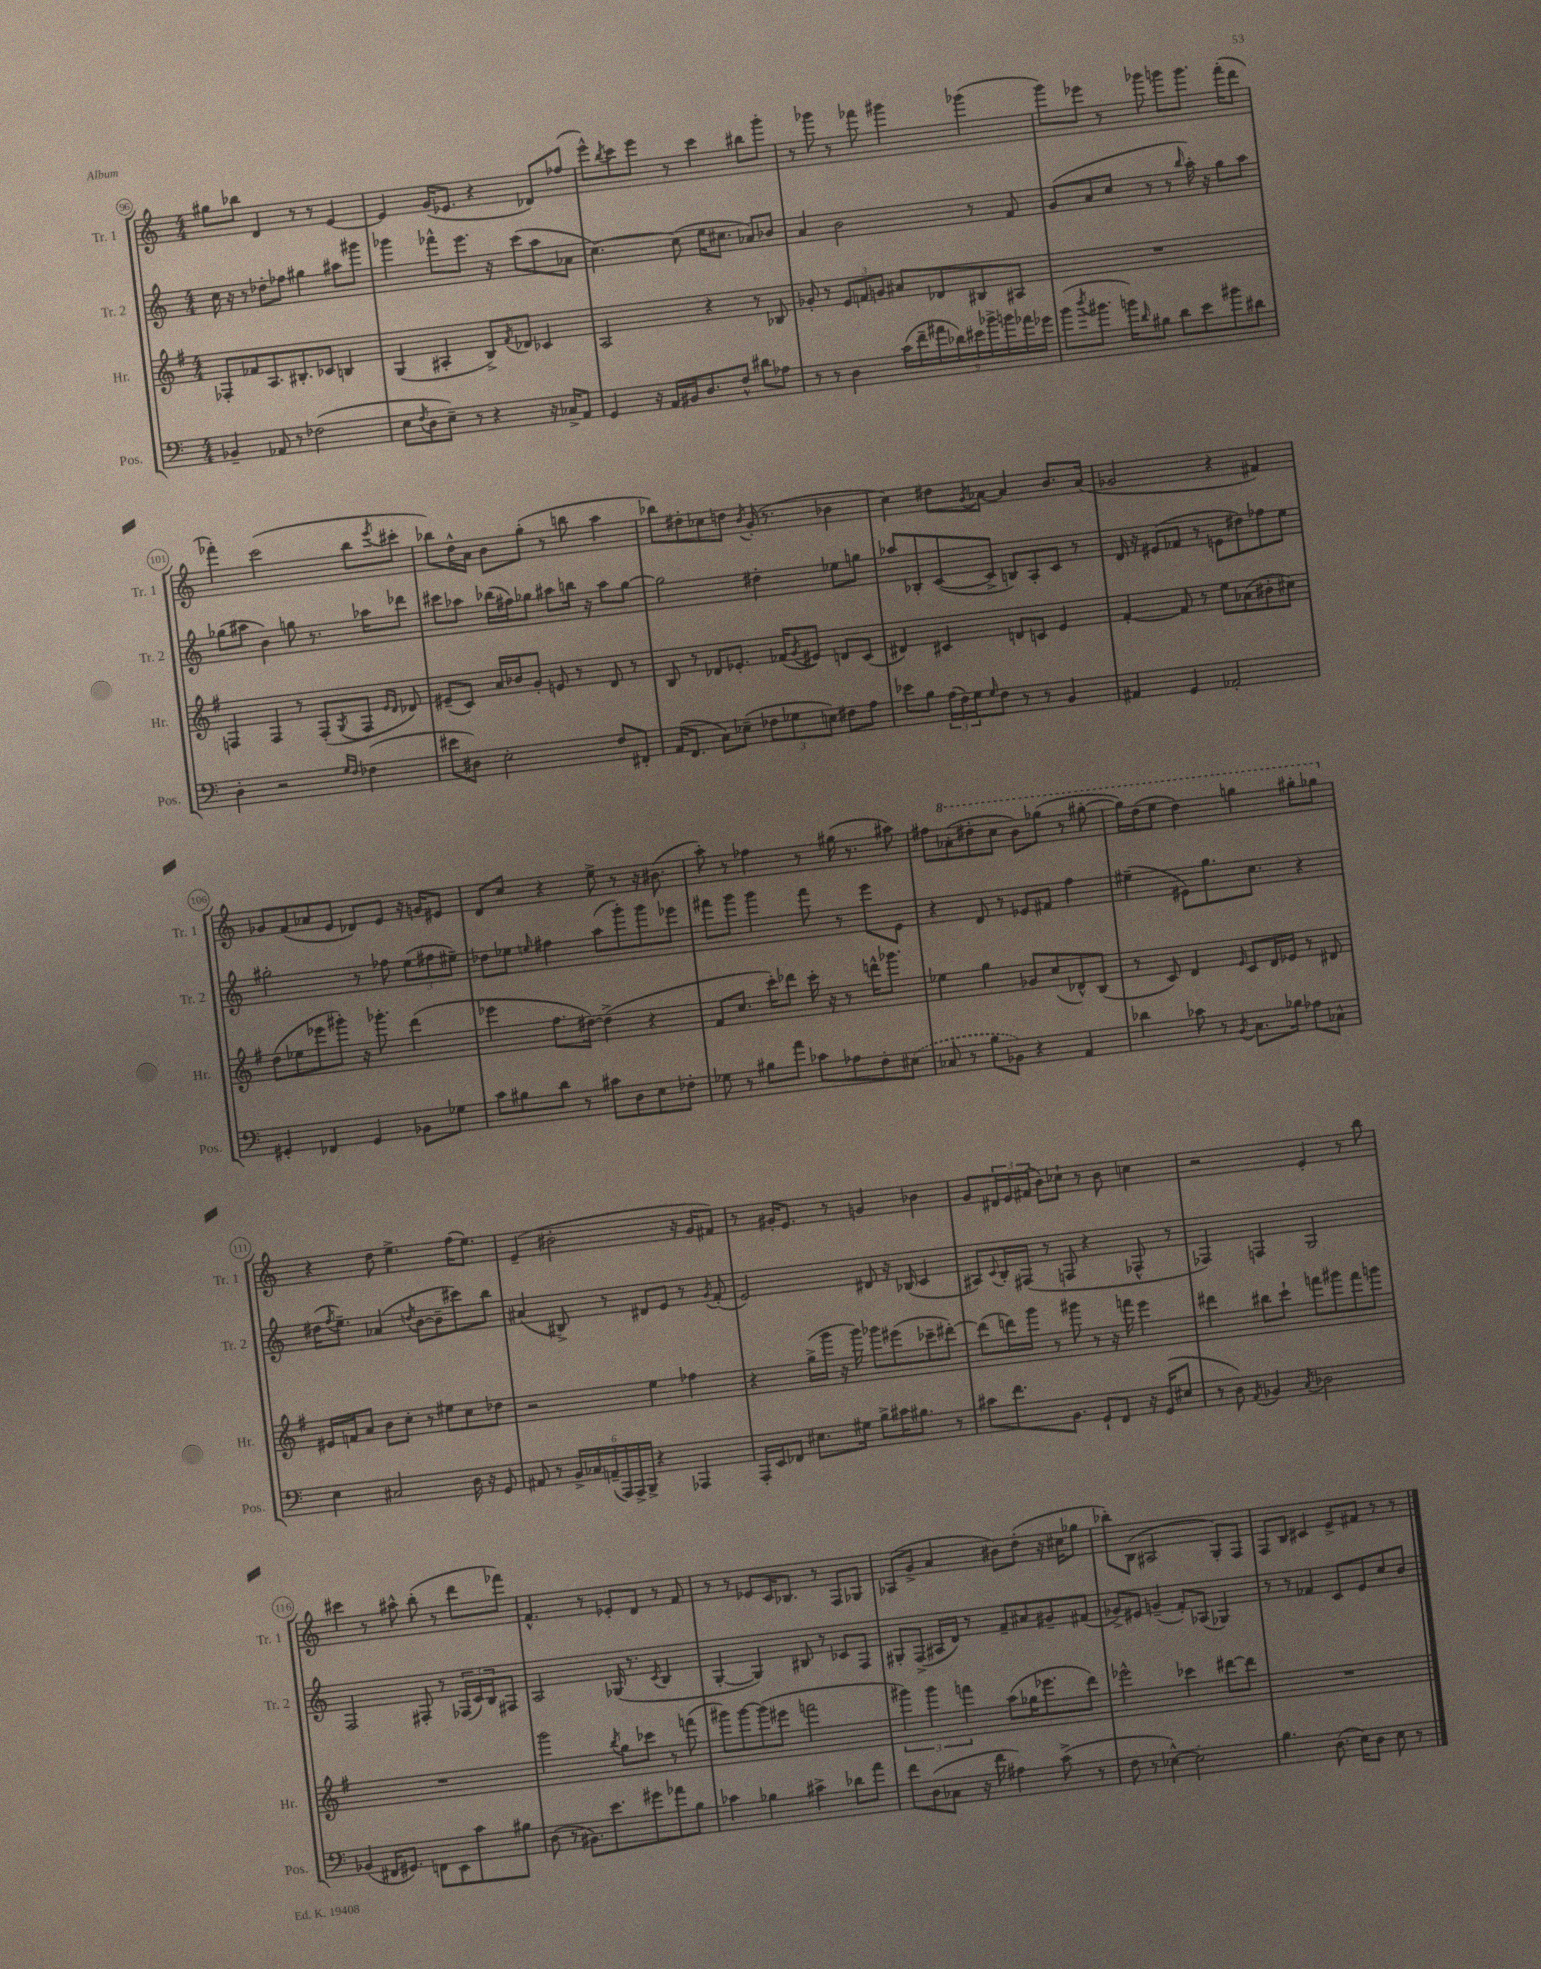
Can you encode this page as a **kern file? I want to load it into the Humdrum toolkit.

**kern	**kern	**kern	**kern
*part4	*part3	*part2	*part1
*staff4	*staff3	*staff2	*staff1
*I"Pos.	*I"Hr.	*I"Tr. 2	*I"Tr. 1
*I'Pos.	*I'Hr.	*I'Tr. 2	*I'Tr. 1
*clefF4	*clefG2	*clefG2	*clefG2
*k[]	*k[f#]	*k[]	*k[]
*M4/4	*M4/4	*M4/4	*M4/4
=96	=96	=96	=96
4BB-X~/	8F-X'/L	16cc\	8gg#X\L
.	.	16r	.
.	8f-X/	8r	8bb-X\J
8AA-X/	8.A/	8dd-X'\L	4d/
8r	.	8ff-X\J	.
.	8.B#X'/	.	.
(2F-X\	.	4gg#X\	8r
.	8c-X/J	.	8r
.	4Bn/	8aa#X\L	[4e/
.	.	8ggg#X\J	.
=97	=97	=97	=97
8E\L	(4G/	4ggg-X\	4e/]
8qF/	.	.	.
8D\	.	.	.
8E~\J)	4A#X'/	8fff-X^^\L	(16g/KL
.	.	.	8.e-X/J
8r	.	8.eee\J	.
4r	8B^/L)	.	4r
.	.	16r	.
.	8qf#/	.	.
.	8d-X/J	(8ccc\L	.
16r	4c-X/	8aa\	8d-X/L)
16C-X^/KL	.	.	.
8AA/J	.	8a-X\J	(8ff-X/J
=98	=98	=98	=98
4GG/	2A/	[4.cc\)	8eee^^\L)
.	.	.	8qbb/
.	.	.	8ccc\
16r	.	.	8eee\J
16AA/LL	.	.	.
16BB#X/J	.	(8cc\]	8r
8.D/	.	.	.
.	4r	16ee\KL	4ccc\
.	.	8.cc#X\J	.
8F^^/J	.	.	.
8d#X\L	8r	8a-X/L)	8bb#X\L
8A-X\J	8B-X/	8b-X/J	8ggg'\J
=99	=99	=99	=99
8r	8g-X'/	4a/	8r
8r	8r	.	8ggg-X\
4D\	12e/L	2b\	8r
.	12fn/	.	.
.	.	.	8fff-X\
.	12gn/J	.	.
(18c\LL	8a#X/L	.	4ggg#X\
18f~\	.	.	.
18a#X\	.	.	.
.	8d-X/	.	.
18d-X\)	.	.	.
18e#X\	.	.	.
.	8B#X/	8r	(4ggg-X\
18b-X^\	.	.	.
18bn\	.	.	.
.	8A#X/J	8f/	.
18a-X\	.	.	.
18g-X\JJ	.	.	.
=100	=100	=100	=100
(8b\L	1r	(8g/L	8ggg\L)
8qdd/	.	.	.
8.b#X\J	.	8a/	8eee-X\J
.	.	8cc/J	8r
16bn\KL)	.	.	.
16qqd/	.	.	.
8B#X\J	.	8r	8ggg-X\
8d\L	.	8r	8gggn\L
.	.	16qqbb/	.
8e\	.	16aa'\)	8.ggg\J
.	.	16r	.
8b#X\	.	8gg\L	.
.	.	.	(16fff'\KL
8d#X\J	.	8aa\J	8ddd\J
!!LO:LB:g=z
=101	=101	=101	=101
4D'\	4Fn/	(8gg-X\L	4fff-X'\)
.	.	8aa#X\J	.
2r	4F/	4b\)	(2ccc\
.	8r	8ggn\	.
.	(8F'/L	8.r	.
16qqG/LL	.	.	.
16qqF/JJ	8qG/	.	.
(4F-X\	8F/J	.	8bb\L
.	.	16aa-X\KL	.
.	16qqe/LL	.	.
.	16qqd/JJ	.	8qeee/
.	8d-X/)	8ddd-X\J	8ccc#X'\J
=102	=102	=102	=102
8e#X\L	(8e#X~/L	8ccc#X\L	8bb-X\L)
8D#X\J)	8c/J)	8aa-X\J	16dd^^\L
.	.	.	16a\JJ
2E'\	16a/LL	(16bb-X\LL	8b\L
.	16b-X/J	16ff#X\J)	.
.	8g'/J	8gg-X\J	(8gg'\J
.	8en/	8aa#X\L	8r
.	8r	16bbn\Jk	8bbn\
.	.	16r	.
8F/L	8d/	8aa#\L	4aa\
8FF#X'/J	8r	[8gg-\J	.
=103	=103	=103	=103
(16AA/KL	8B/	2gg-\]	8bb-X\L)
8.FF/J	.	.	.
.	8r	.	8dd#X'\
8C\L)	8d-X/L	.	8cc-X\
(8E-X~\J	8.e-X'/J	.	8ddn\J
.	.	.	8qb/
12F-X\L	.	4dd#X'\	(16g'/
.	(16f-X/KL	.	8.r
12G-X\	.	.	.
.	8qg/	.	.
.	8e#X/J)	.	.
12En\J)	.	.	.
8F#X\L	8dn/L	8ee-X\L	4b-X\
8A\J	(8c/J	8ggn\J	.
=104	=104	=104	=104
8e-X\L	4d#X/)	8aa-X/L	4cc\)
8B\J	.	8B-X'/	.
(24A\LL	4c#X/	([8c/	8dd#X\L
24F\)	.	.	.
24G\J	.	.	.
16qqG/	.	.	8qg/
8F\J	.	8c^/J]	[8a-X\J
8r	8dn/L	8Bn/L)	4a-/]
8r	8cn/J	8A'/	.
4BB/	4e/	8c/J	8.b/L
.	.	8r	.
.	.	.	(16a-/Jk
=105	=105	=105	=105
4AA#X/	[4f#'/	16d/	2g-X/
.	.	16r	.
.	.	(8e#X/L	.
4GG/	8f#/]	8f-X/J	.
.	8r	8r	.
2AA-X'/	8ee\L	8en\L	4r
.	(8a-X\	8dd#X\)	.
.	8b#X'\	8ff-X\	4f#X/)
.	8cc#X\J)	8ee\J	.
!!LO:LB:g=z
=106	=106	=106	=106
4GG#X'/	(8dd\L	2gg#X'\	8g-X/L
.	8ee-X\	.	(8f/
4FF-X/	8eee-X\	.	8a-X/
.	8ggg#X'\J)	.	8e/J
4GG#/	16r	8r	8d-X/L)
.	8.ggg-X'\	.	.
.	.	8ff-X\	8e/J
8BB-X\L	(4ddd\	(12ee\L	16r
.	.	.	16gn/KL
.	.	12ff#X\	.
8G-X\J	.	.	8e#X/J
.	.	12ee#X~\J)	.
=107	=107	=107	=107
8c\L	4eee-X\	8dd-X\L	8d/L
8B#X\	.	8ee-X\J	8cc/J
.	.	16qqeen/	.
8d\J	8.ff#\L	4ff#X\	4r
8r	.	.	.
.	[16dd#X\Jk)	.	.
8c#X\L	(4dd#^\]	(8aa\L	8ee^\
8D\	.	8ggg'\)	8r
8E\	4r	8ggg\	16r
.	.	.	(8.b#X\
8F-X'\J	.	8eee-X\J	.
=108	=108	=108	=108
8G-X\	8f#/L	8fff#X\L	8aa'\)
8r	8.cc/J	8ggg\J	8r
8B#X\L	.	4ggg\	4ff-X\
.	16ccc'\KL)	.	.
8a\J	8ddd-X\J	.	.
8c-X\L	16ccc'\	8fff#\	8r
.	16r	.	.
8A-X\	8r	8r	(16gg#X\
.	.	.	8.r
8F'\	16dddn^^\KL	8eee\L	.
.	8.ggg-X\J	.	.
(8E#X\J	.	8e\J	8aa#X\)
=109	=109	=109	=109
8C-X/	4ee-X\	4r	8ff#X\L
*	*	*	*8va
8r	.	.	(8aa-X'\
8B\L	4gg\	8d/	8ddd#X'\
8BB-X\J)	.	8r	8ccc\J
4r	8g-X/L	8e-X/L	8bb\L)
.	(8cc/	8f#X/J	(8ggg-X\J
4AA/	8d-X^^/)	4ff\	8r
.	(8B/J	.	[8ggg#X'\
=110	=110	=110	=110
4d-X\	8r	(4ee#X~\	16ggg#\LL])
.	.	.	(16ddd\J
.	8c/)	.	8eee\J
8c-X\	4d/	8e#X\L)	4ddd\)
8r	.	8.gg\	.
8qBB/	16qqe/	.	.
8.C\L	8c/L	.	4gggn\
.	.	8.cc\J	.
.	16d/L	.	.
16B-X\Jk	16e-X/JJ	.	.
8A-X\L	8r	4r	8ggg#X'\L
8C-X^^\J	8d#X/	.	8ggg-X\J
!!LO:LB:g=z
=111	=111	=111	=111
*	*	*	*X8va
4E\	16e#X/LL	(16dd#X\KL	4r
.	.	8qff/	.
.	16fn/J	8.ee~\J)	.
.	8a/J	.	.
2C#X/	8b\L	(4a-X/	8dd\
.	8cc'\J	.	4.ee^\
.	.	8qddn/	.
.	8r	[8b\L	.
.	8ee#X\L	8b~\]	.
16D\	8cc\	8ccc#X\)	(16ff\KL
16r	.	.	8.ee\J)
8GG/	8dd-X\J	8bb\J	.
=112	=112	=112	=112
8AA#X/	2r	(4a#X/	(4e~/
8r	.	.	.
24BB^/LL	.	8B#X^/)	2b#X'\
24C-X/	.	.	.
(24AAn~/	.	.	.
24AAA/)	.	8r	.
24AAA^/	.	.	.
24BBB^/JJ	.	.	.
4r	4ee\	8d#X/L	.
.	.	8e/J	.
4AAA-X/	4ff-X\	8r	16r
.	.	.	16g/KL
.	.	8qg/	.
.	.	(8f'/	8f#X/J)
=113	=113	=113	=113
16AAA'/LL	4r	2e/)	8r
16EE/J	.	.	.
8FF-X/J	.	.	16g#X'/KL
.	.	.	8.e/J
8.E#X\L	(16gg^\LL	.	.
.	16ggg\JJ	.	.
.	16r	.	8r
16G#X\Jk	16ggg\)	.	.
8B^\L	8ggg-X\L	8d#X/	4gn/
16c#X\K	(8eee#X\	16r	.
8.B#X\J	.	(16B-X/	.
.	8ccc-X~\	4c/	4b-X\
8r	[8ddd#X'\J)	.	.
=114	=114	=114	=114
8c#X\L	(8ddd#\L]	8A#X/L)	8g/L
.	.	8qqc/	.
8.f\	16dddn\L)	16B'/L	24d#X/L
.	.	.	24e/
.	16ggg\JJ	(16F#X/JJ	.
.	.	.	(24f#X/JJ
.	8r	8r	8b\L)
8.BB\J	.	.	.
.	8ggg#X\	8Fn/	8cc-X`\J
8GG`/L	8r	4r	8r
8FF/J	16r	.	8b\
.	16fffn\	.	.
16r	4eee\	8F-X^^/	4ccn\
(16GG/KL	.	.	.
8E#X/J	.	8r	.
=115	=115	=115	=115
8r	4ddd#X\	4F-X/)	2r
8D\)	.	.	.
8qAA/	.	.	.
4BB-X/	8bb#X\L	4Fn/	.
.	8ccc`\J	.	.
8qC/	.	.	.
2D-X\	8fffn\L	2G/	4e'/
.	8ggg#X\	.	.
.	8fff\	.	8r
.	8gggn\J	.	8bb\
!!LO:LB:g=z
=116	=116	=116	=116
(4BB-X/	1r	2F/	4ccc#X\
16FF#X/KL	.	.	8r
8.GG#X/J)	.	.	.
.	.	.	8aa#X^^\
8FFn\L	.	8F#X'/	(8bb'\
8EE\	.	8r	8r
8c\	.	(24F-X/LL	8ddd\L
.	.	24c/)	.
.	.	24B/J	.
8B#X\J	.	8F#X/J	8fff-X\J)
=117	=117	=117	=117
(8D\	2ggg\	2A/	4.f^^/
8r	.	.	.
8.BB#X\L)	.	.	.
.	.	.	8r
8.e\	.	.	.
.	8qbb/	.	.
.	8gg\L	(16G-X/	8e-X'/L
.	.	8.r	.
8g#X\	8ccc-X\J	.	8d/J
.	.	8qc/	.
8a-X\	8r	4B/	8r
8B\J	(8fffn\	.	8f/
=118	=118	=118	=118
4c-X\	8ggg#X\L)	[4G'/	8r
.	[8ggg#\	.	8r
4B-X\	(8ggg#\]	4G/])	8e-X/L
.	8eee#X\J	.	16c/K
.	.	.	8.B-X/J
4c#X^\	2fffn\	8B#X/	.
.	.	8r	8r
8d-X\L	.	8c-X/L	8F/L
8a\J	.	8F/J	8G-X/J
=119	=119	=119	=119
8f\L	6ggg#X\)	8G#X'/L	(8A-X/L
(8D\	.	(8F^/J	8g^/J
.	6ggg#\	.	.
8C-X\J	.	16A#X/LL	4a/
.	.	16d/JJ)	.
.	6fffn\	.	.
16r	.	8r	.
16f\	.	.	.
4A#X\)	(8aa\L	8f~/L	8b#X\L)
.	16gg-X\K	8a#X/	(8dd'\J
.	8.eee-X\	.	.
(8c^\	.	8g#X~/	16r
.	.	.	16cc#X\KL
8r	8ddd\J)	(8f#X/J	8gg-X\J
=120	=120	=120	=120
8F\	2eee-X^^\	8g-X^/L)	8bb-X'\L)
8r	.	8e#X/J	(8B\J
[4E-X^^\)	.	(4gn~/	2A#X/
2E-'\]	4ccc-X\	8f'/L)	.
.	.	(8A-X/J	.
.	[8ddd#X\L	4G-X/)	8G'/L)
.	8ddd#\J]	.	8F/J
=121	=121	=121	=121
4.B\	1r	8r	8F/L
.	.	8r	8B/J
.	.	4f-X/	4c#X/
(8.D\	.	.	.
.	.	8c/L	8e^/L
16E\KL)	.	.	.
8D\J	.	8e/	8f#X/J
8E\	.	8cc/	8r
8r	.	8b/J	8r
==	==	==	==
*-	*-	*-	*-
